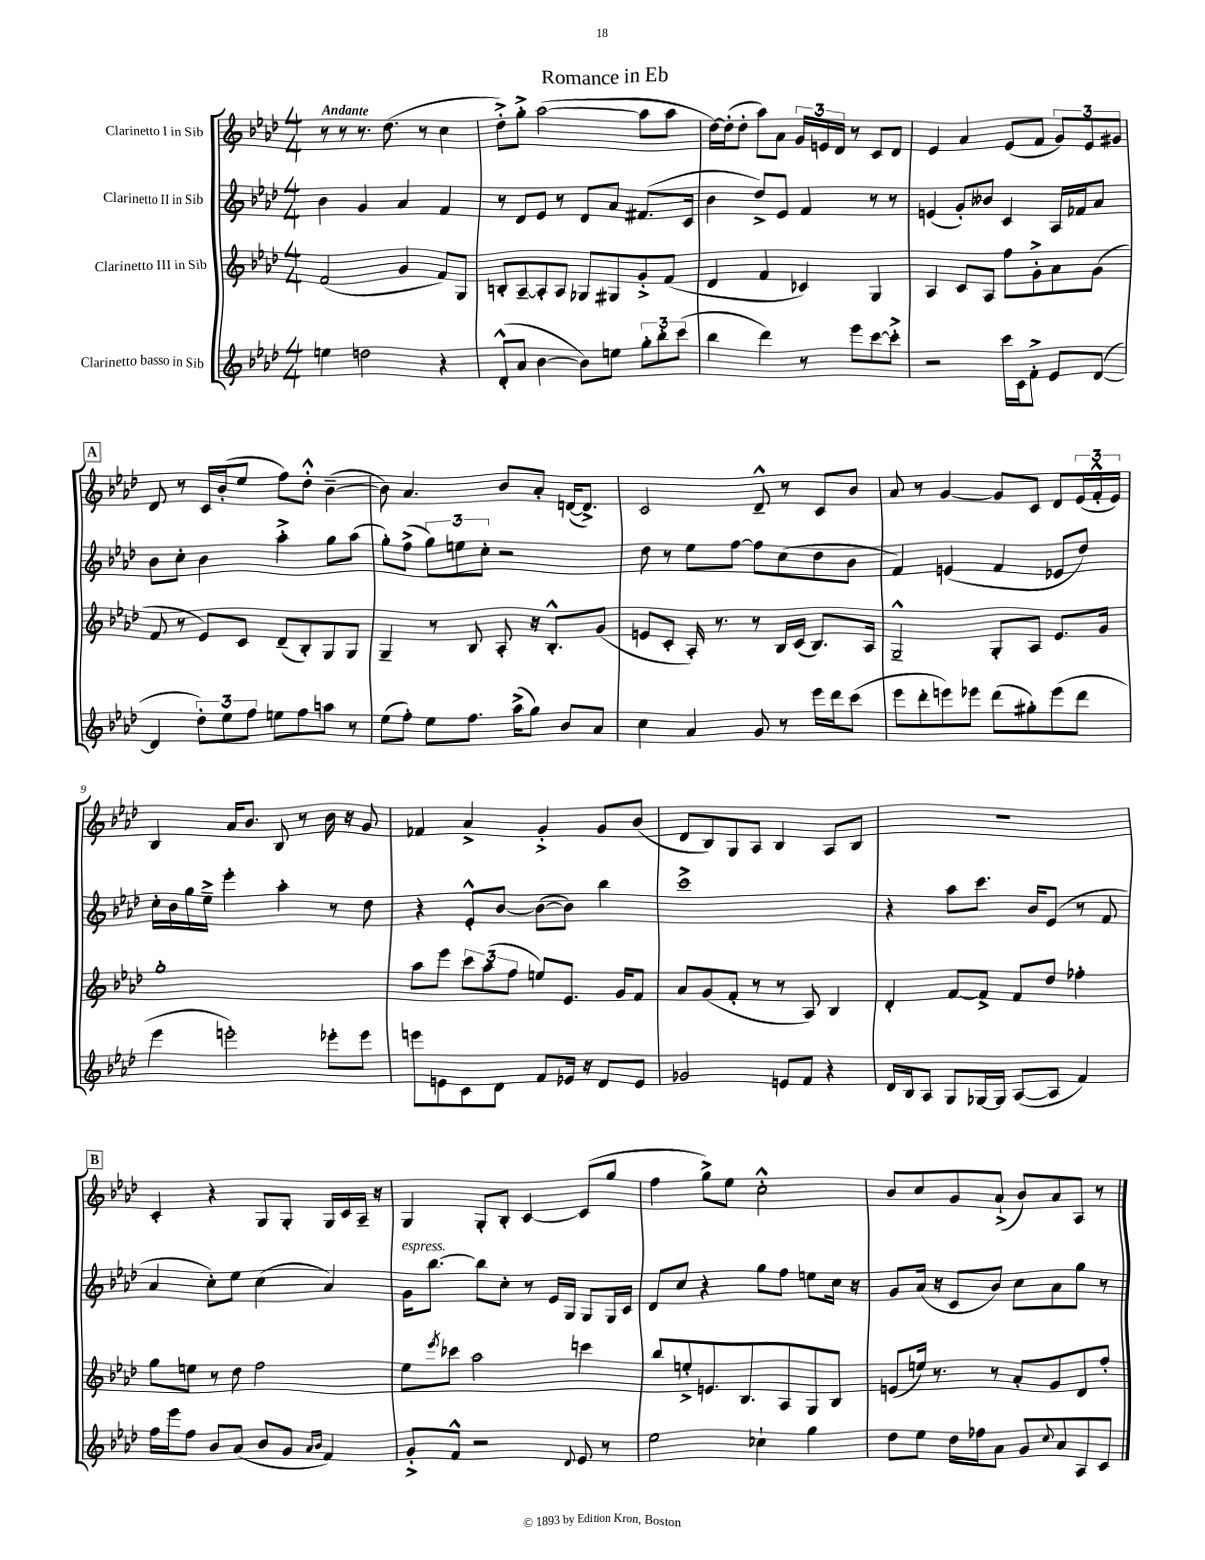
\header { title = "Romance in Eb" }
<<
\new StaffGroup <<
\new Staff = "s0" \with { instrumentName = "Clarinetto I in Sib" } {
    \clef treble \key aes \major \numericTimeSignature \time 4/4 \tempo "Andante"
    r8 r8 r8. des''8.( r8 c''4 |
    des''8-.->) g''8-.-> aes''2~( aes''8 aes''8 |
    des''16~) des''16-.( des''8-. aes''8) aes'8 \tuplet 3/2 { g'16 e'16 des'16 } r8 c'8 des'8 |
    ees'4 aes'4 ees'8( f'8 \tuplet 3/2 { g'8) ees'8 gis'8 } |
    \mark \markup { \box "A" } des'8 r8 c'16 bes'16-.( ees''8 f''8) des''8-.-^ bes'4~--( |
    bes'8) aes'4. bes'8 aes'8-. d'16~( d'8.->) |
    c'2 des'8---^ r8 c'8 bes'8 |
    aes'8 r8 g'4~ g'8 c'8 des'8 \tuplet 3/2 { ees'16( f'16-.-^ ees'16) } |
    bes4 aes'16 bes'8. bes8 r8 bes'16 r16 g'8 |
    fes'4 aes'4-> g'4-.-> g'8 bes'8( |
    des'8 bes8) g8 aes8 bes4 aes8 bes8 |
    R1 |
    \mark \markup { \box "B" } c'4-. r4 g8 g8-. g16 c'16 aes16-- r16 |
    g4 g8-. bes8-. c'4~ c'8( g''8 |
    f''4 g''8->) ees''8 c''2-.-^ |
    bes'8 c''8 g'8 aes'8-!->( bes'8) aes'8 aes8 r8 \bar "|." |
}
\new Staff = "s1" \with { instrumentName = "Clarinetto II in Sib" } {
    \clef treble \key aes \major \numericTimeSignature \time 4/4
    bes'4 g'4 aes'4 f'4 |
    r8 des'8 ees'8 r8 des'8 aes'8 fis'8.( c'16 |
    bes'4 des''8->) ees'8 f'4 r8 r8 |
    e'4( g'8-.) beses'8 c'4 aes16 fes'16 aes'8 |
    \mark \markup { \box "A" } bes'8 c''8-. bes'4 aes''4-.-> g''8 aes''8( |
    g''8-.) f''8->( \tuplet 3/2 { g''8) e''8 c''8-. } r2 |
    des''8 r8 ees''8 f''8~ f''8 c''8( des''8 bes'8 |
    f'4) e'4( f'4 ees'8 des''8) |
    c''16-. bes'16 g''16 ees''16---> ees'''4-. aes''4-. r8 des''8 |
    r4 ees'8-.-^ bes'8~ bes'8~( bes'8) bes''4 |
    c'''1-> |
    r4 aes''8 c'''8. bes'16 ees'8( r8 f'8 |
    \mark \markup { \box "B" } aes'4 c''8-.) ees''8 c''4( aes'4) |
    g'16^\markup { \italic "espress." } bes''8.~ bes''8 c''8-. r8 ees'16 g16 g8 g16 c'16 |
    des'8 c''8 r4 g''8 f''8 e''8 c''16 r16 |
    g'8 aes'16( r16 c'8 bes'8) c''8 aes'8 g''8 r8 \bar "|." |
}
\new Staff = "s2" \with { instrumentName = "Clarinetto III in Sib" } {
    \clef treble \key aes \major \numericTimeSignature \time 4/4
    f'2( g'4 f'8) g8 |
    b8-. aes8~-- aes8-. aes8 ges8 gis8 g'8-.-> f'8( |
    des'4 f'4 ces'4) g4 |
    aes4 c'8 aes8 f''8 g'8-.-> aes'8 g'8( |
    \mark \markup { \box "A" } f'8 r8 ees'8) c'8 des'8--( bes8-.) g8 g8 |
    g4-- r8 bes8 aes8-. r16 bes8.-.-^ g'8( |
    e'8 c'8-. aes16-.) r8. r8 bes16 c'16( bes8.) aes16 |
    g2---^ g8-. aes8 ees'8. g'16 |
    g''1-. |
    aes''8 ees'''8 \tuplet 3/2 { c'''8 aes''8( f''8 } e''8) ees'8. g'16 f'8 |
    aes'8 g'8( f'8-. r8 r8 aes8) bes4 |
    des'4-. f'8~ f'8-> f'8 des''8 fes''4-. |
    \mark \markup { \box "B" } g''8 e''8 r8 des''8 f''2 |
    ees''8 \acciaccatura { ees'''8 } ces'''8 aes''2 c'''4 |
    bes''8 e''8-.-> e'8. bes8. aes8 g8 bes8 |
    e'8( e''16) r8. r8 aes'8-. g'8 des'8 f''8-. \bar "|." |
}
\new Staff = "s3" \with { instrumentName = "Clarinetto basso in Sib" } {
    \clef treble \key aes \major \numericTimeSignature \time 4/4
    e''4 d''2 r4 |
    des'8-.-^( aes'8 bes'4~ bes'8) e''8 \tuplet 3/2 { g''8-. bes''8-. c'''8( } |
    bes''4 des'''4) r8 ees'''8 c'''8~ c'''8-.-> |
    r2 c'''16 c'16 f'8-.-> ees'8 des'8~( |
    \mark \markup { \box "A" } des'4 \tuplet 3/2 { des''8-.) ees''8 f''8 } e''8 f''8 a''8 r8 |
    ees''8( f''8-.) ees''8 f''8. aes''16->( g''8) bes'8 aes'8 |
    c''4 aes'4 g'8 r8 ees'''16 des'''16 c'''8( |
    ees'''8 des'''8-. e'''8) ees'''8 des'''8( gis''8-.) ees'''8( des'''8 |
    ees'''4 e'''2-.) ees'''8-. ees'''8 |
    e'''8 e'8 c'8 des'8 f'8 ees'16 r16 des'8 ees'8 |
    ges'2 e'8 f'8 r4 |
    des'16 bes16 aes8 g8 ges16~ ges16 aes8~( aes8 f'4) |
    \mark \markup { \box "B" } f''16 ees'''16 f''8 bes'8 aes'8( bes'8 g'8 \grace { aes'16 bes'16 } f'4) |
    g'8-.-> f'8-^ r2 \appoggiatura { des'8 } ees'8 r8 |
    ees''2 ces''4-! g''4 |
    des''8 ees''8 des''16 fes''16 aes'8 g'8 \appoggiatura { c''8 } aes'8 aes8 c'8 \bar "|." |
}
>>
>>
